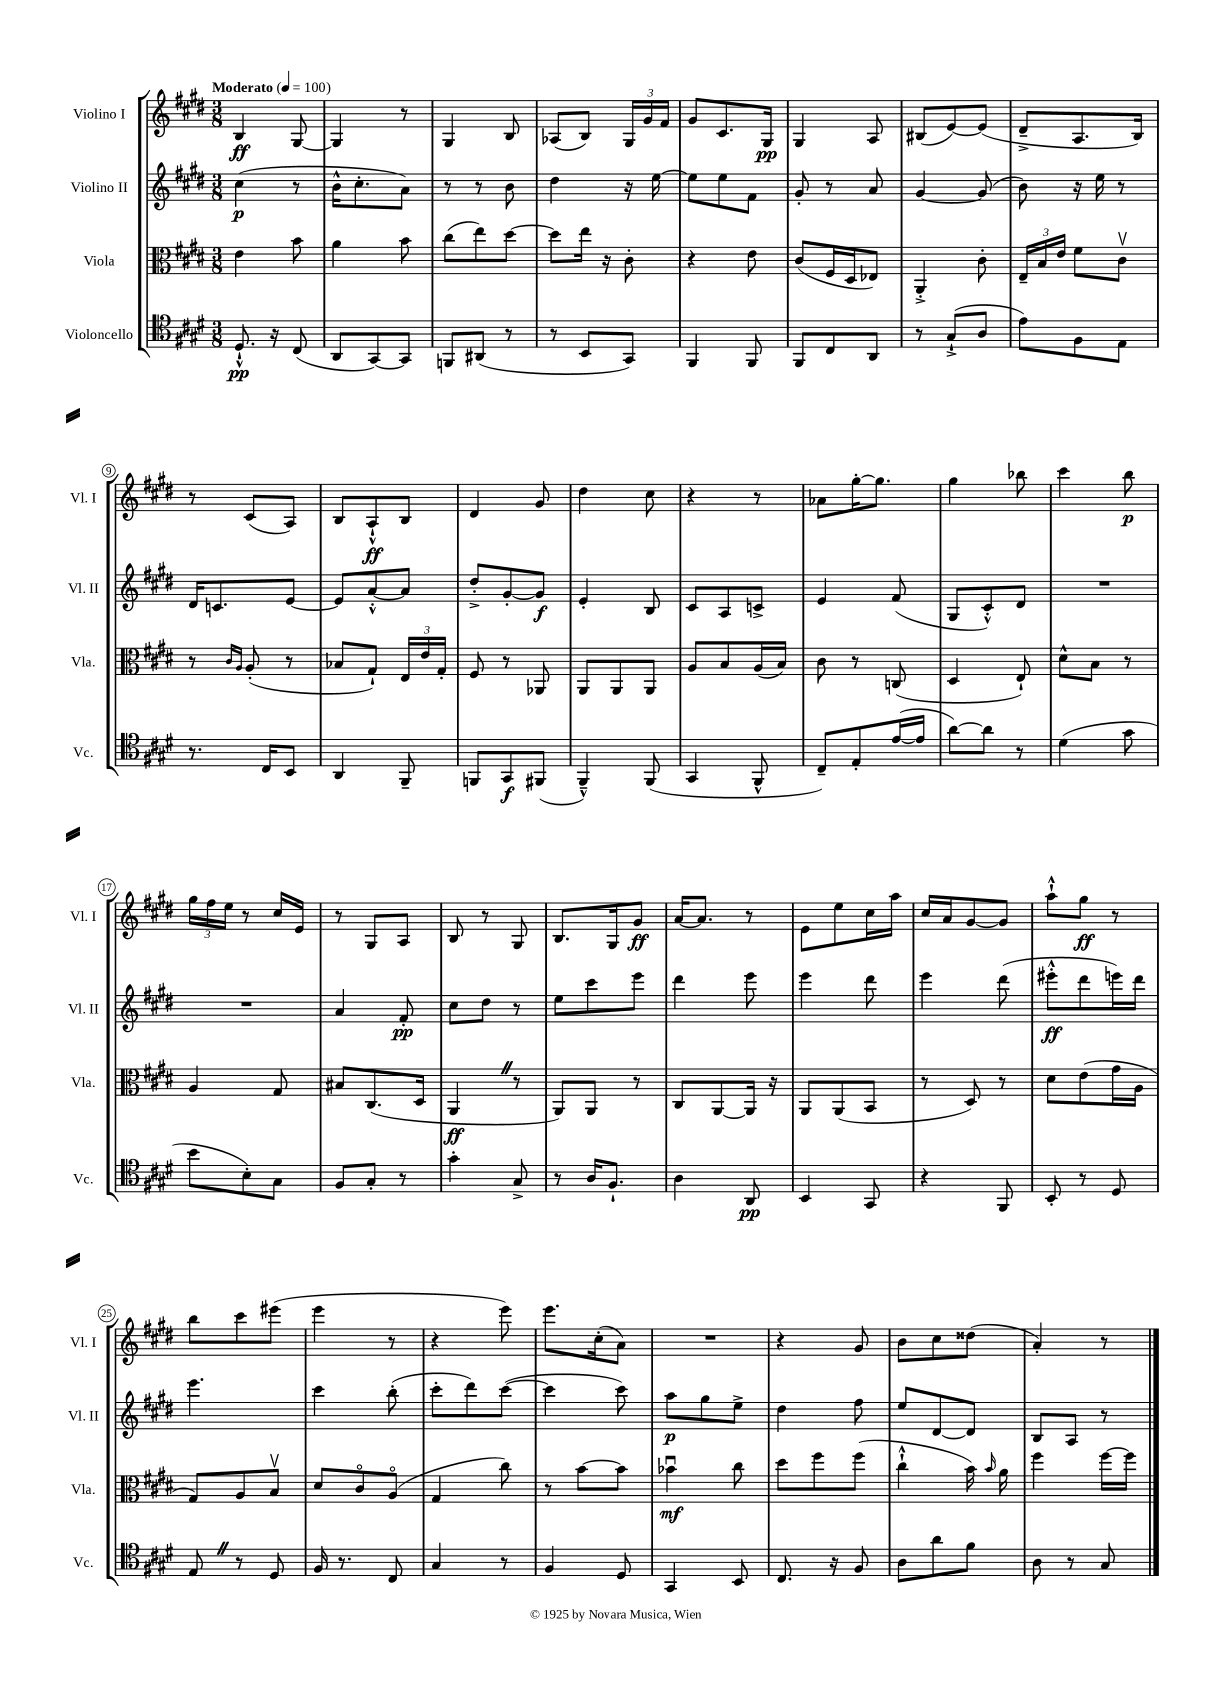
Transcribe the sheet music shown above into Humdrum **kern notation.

**kern	**kern	**kern	**kern
*staff4	*staff3	*staff2	*staff1
*clefC4	*clefC3	*clefG2	*clefG2
*k[f#c#g#d#]	*k[f#c#g#d#]	*k[f#c#g#d#]	*k[f#c#g#d#]
*M3/8	*M3/8	*M3/8	*M3/8
*MM100	*MM100	*MM100	*MM100
8.D#`^^/	4e\	(4cc#\	4B/
16r	.	.	.
(8C#/	8b\	8r	[8G#/
=	=	=	=
8AA/L	4a\	16b^^\LK	4G#/]
.	.	8.cc#'\	.
[8GG#/)	.	.	.
8GG#/]J	8b\	8a\J)	8r
=	=	=	=
8FF/L	(8cc#\L	8r	4G#/
(8AA#/J	8ee\)	8r	.
8r	[8dd#\J	8b\	8B/
=	=	=	=
8r	8dd#\]L	4dd#\	(8A-/L
8BB/L	16ee\Jk	.	8B/J)
.	16r	.	.
8GG#/J)	8c#'\	16r	24G#/LL
.	.	.	24g#/
.	.	[16ee\	.
.	.	.	24f#/JJ
=	=	=	=
4FF#/	4r	8ee\]L	8g#/L
.	.	8ee\	8.c#/
8FF#/	8e\	8f#\J	.
.	.	.	16G#/Jk
=	=	=	=
8FF#/L	(8c#/L	8g#'/	4G#/
8C#/	16F#/L	8r	.
.	16D#/J	.	.
8AA/J	8E-/J)	8a/	8A/
=	=	=	=
8r	4AA'^/	[4g#/	(8B#/L
(8G#`^/L	.	.	[8e/)
8A/J	8c#'\	(8g#/]	(8e/]J
=	=	=	=
8e\L)	24E~/LL	8b\)	8d#~^/L
.	24B/	.	.
.	24e/JJ	.	.
8F#\	8f#\L	16r	8.A/
.	.	16ee\	.
8E\J	8c#v\J	8r	.
.	.	.	16B/Jk)
=	=	=	=
8.r	8r	16d#/LK	8r
.	.	8.c/	.
.	16qqc#/LL	.	.
.	16qqA/JJ	.	.
.	(8A'/	.	(8c#/L
16C#/LK	.	.	.
8BB/J	8r	[8e/J	8A/J)
=	=	=	=
4AA/	8B-/L	8e/]L	8B/L
.	8G#`/J)	[8a'^^/	8A`^^/
8FF#~/	24E/LL	8a/]J	8B/J
.	24e/	.	.
.	24G#'/JJ	.	.
=	=	=	=
8FF/L	8F#/	8dd#'^/L	4d#/
8GG#/	8r	[8g#'/	.
(8FF#/J	8AA-/	8g#/]J	8g#/
=	=	=	=
4FF#~^^/)	8AA/L	4e'/	4dd#\
.	8AA/	.	.
(8FF#/	8AA/J	8B/	8cc#\
=	=	=	=
4GG#/	8A/L	8c#/L	4r
.	8B/	8A/	.
8FF#^^/	(16A/L	8c^/J	8r
.	16B/JJ)	.	.
=	=	=	=
8C#~/L)	8c#\	4e/	8a-\L
8E'/	8r	.	[16gg#'\K
.	.	.	8.gg#\]J
([16e/L	(8C/	(8f#/	.
16e/]JJ	.	.	.
=	=	=	=
[8a\L)	4D#/	8G#/L	4gg#\
8a\]J	.	8c#'^^/)	.
8r	8E`/)	8d#/J	8bb-\
=	=	=	=
(4d#\	8d#^^\L	4.r	4ccc#\
.	8B\J	.	.
8g#\	8r	.	8bb\
=	=	=	=
8b\L	4A/	4.r	24gg#\LL
.	.	.	24ff#\
.	.	.	24ee\JJ
8B'\)	.	.	8r
8G#\J	8G#/	.	16cc#/LL
.	.	.	16e/JJ
=	=	=	=
8F#/L	8B#/L	4a/	8r
8G#'/J	(8.C#/	.	8G#/L
8r	.	8f#'/	8A/J
.	16D#/Jk	.	.
=	=	=	=
4g#'\	4AA/	8cc#\L	8B/
.	.	8dd#\J	8r
8G#^/	8r	8r	8G#/
=	=	=	=
8r	8AA/L)	8ee\L	8.B/L
16A/LK	8AA/J	8ccc#\	.
8.F#`/J	.	.	16G#/k
.	8r	8eee\J	8g#/J
=	=	=	=
4A\	8C#/L	4ddd#\	[16a/LK
.	.	.	8.a/]J
.	[8AA/	.	.
8AA/	16AA/]Jk	8eee\	8r
.	16r	.	.
=	=	=	=
4BB/	8AA/L	4eee\	8e\L
.	(8AA/	.	8ee\
8GG#/	8BB/J	8ddd#\	16cc#\L
.	.	.	16aa\JJ
=	=	=	=
4r	8r	4eee\	16cc#/LL
.	.	.	16a/J
.	8D#/)	.	[8g#/
8FF#/	8r	(8ddd#\	8g#/]J
=	=	=	=
8BB'/	8d#\L	8eee#'^^\L	8aa`^^\L
8r	(8e\	8ddd#\	8gg#\J
8D#/	16g#\L	16eee\L)	8r
.	16A\JJ	16ddd#\JJ	.
=	=	=	=
8E/	8G#/L)	4.eee\	8bb\L
8r	8A/	.	8ccc#\
8D#/	8Bv/J	.	(8eee#\J
=	=	=	=
16F#/	8d#/L	4ccc#\	4eee\
8.r	.	.	.
.	8c#o/	.	.
8C#/	(8Ao/J	(8bb'\	8r
=	=	=	=
4G#/	4G#/	8ccc#'\L	4r
.	.	8ddd#\)	.
8r	8cc#\)	([8ccc#\J	8eee\)
=	=	=	=
4F#/	8r	4ccc#\]	8.eee\L
.	[8b\L	.	.
.	.	.	(16cc#'\k
8D#/	8b\]J	8ccc#\)	8a\J)
=	=	=	=
4GG#/	4b-u\	8aa\L	4.r
.	.	8gg#\	.
8BB/	8cc#\	8ee^\J	.
=	=	=	=
8.C#/	8dd#\L	4dd#\	4r
.	8ff#\	.	.
16r	.	.	.
8F#/	(8ff#\J	8ff#\	8g#/
=	=	=	=
8A\L	4cc#`^^\	8ee/L	8b\L
8a\	.	[8d#/	8cc#\
8f#\J	16b\)	8d#/]J	(8dd##\J
.	16qqb/	.	.
.	16a\	.	.
=	=	=	=
8A\	4ff#\	8B/L	4a'/)
8r	.	8A/J	.
8G#/	[16ff#\LL	8r	8r
.	16ff#\]JJ	.	.
==	==	==	==
*-	*-	*-	*-
